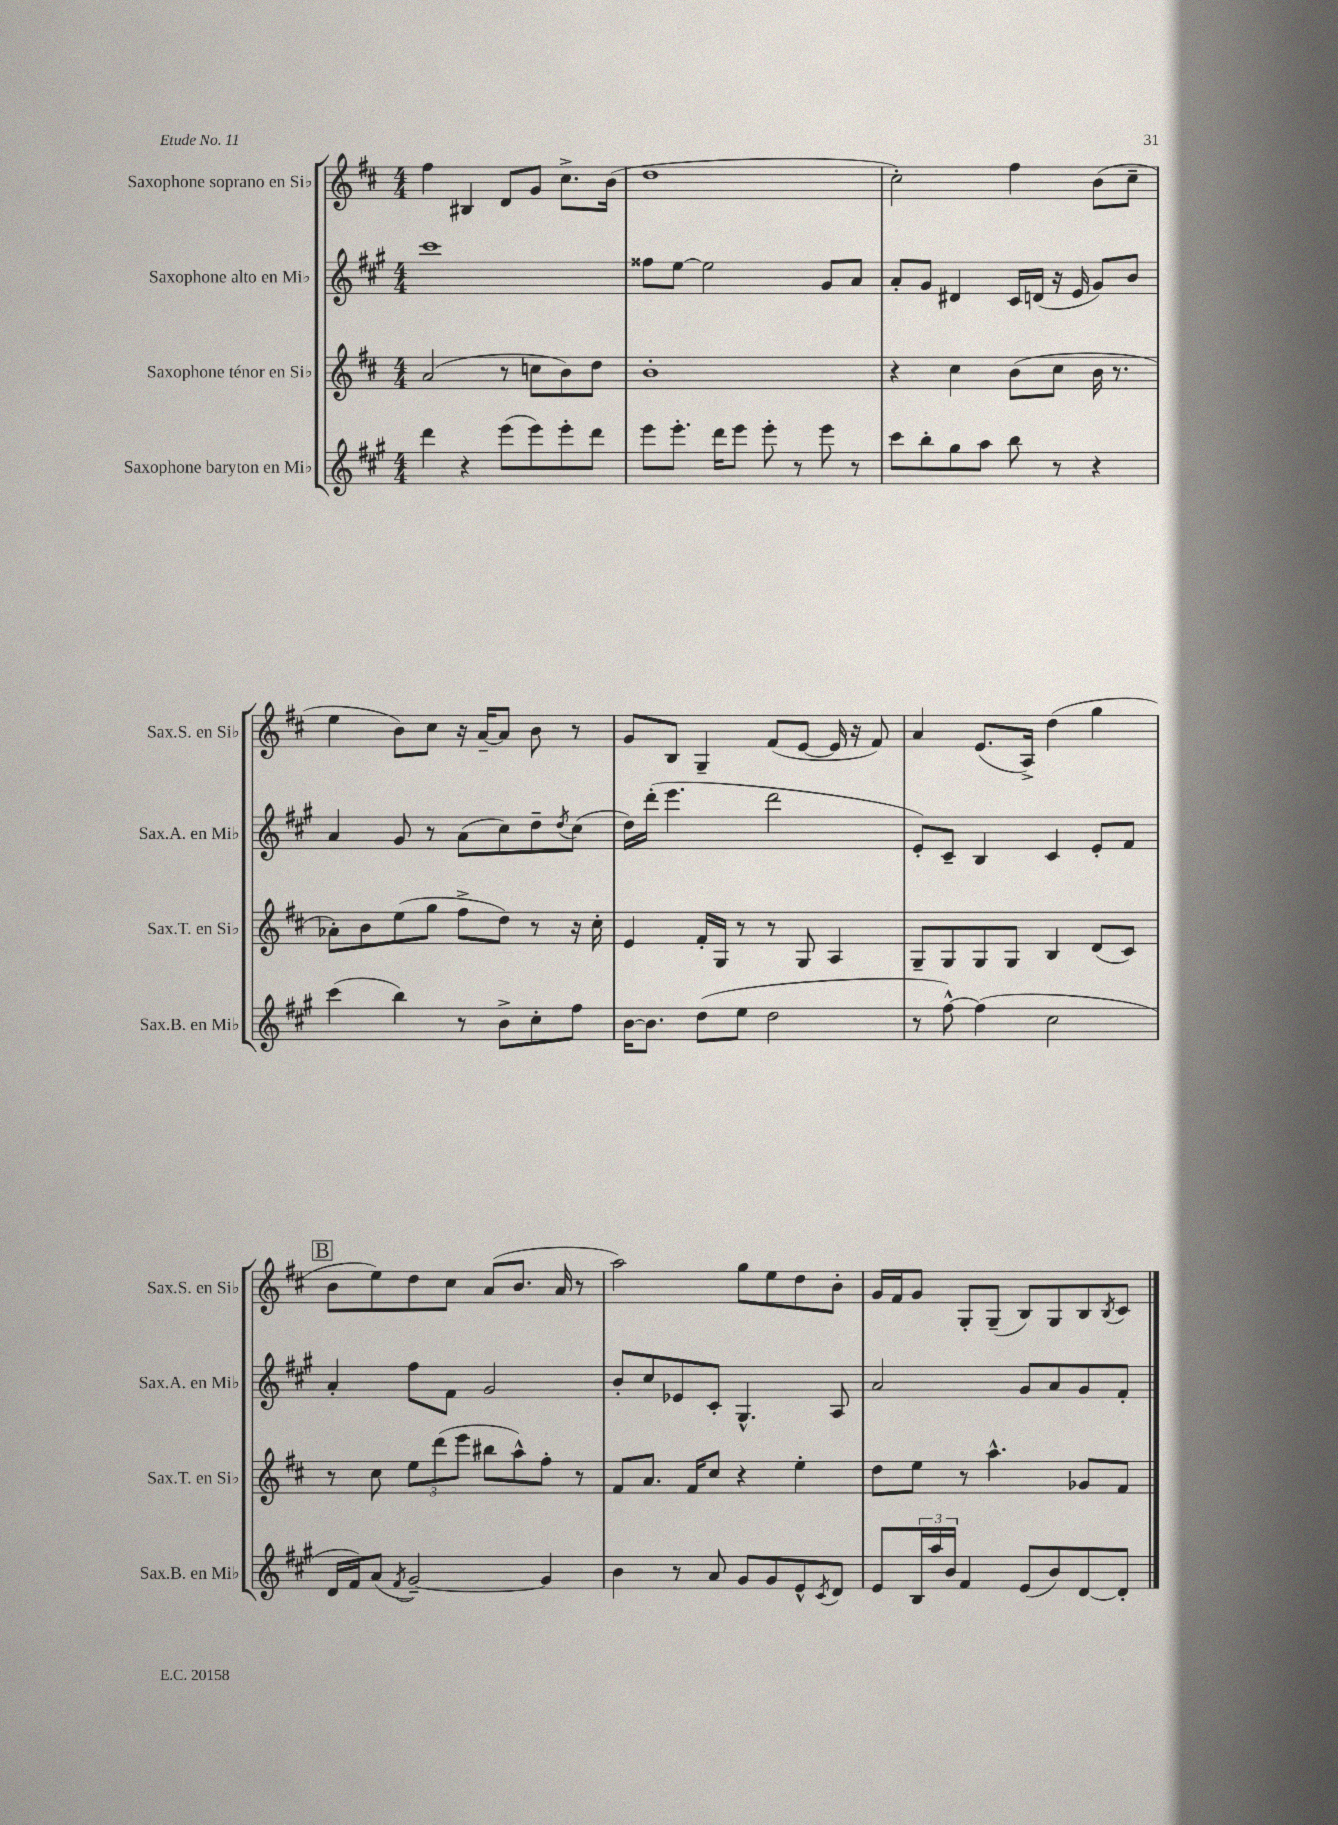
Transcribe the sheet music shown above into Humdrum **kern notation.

**kern	**kern	**kern	**kern
*staff4	*staff3	*staff2	*staff1
*clefG2	*clefG2	*clefG2	*clefG2
*k[f#c#g#]	*k[f#c#]	*k[f#c#g#]	*k[f#c#]
*M4/4	*M4/4	*M4/4	*M4/4
4ddd	(2a	1ccc#	4ff#
4r	.	.	4B#
(8eee	8r	.	8d
8eee)	8cc	.	8g
8eee'	8b)	.	8.cc#^
8ddd	8dd	.	.
.	.	.	(16b
=	=	=	=
8eee	1b'	8ff##	1dd
8.eee'	.	[8ee	.
.	.	2ee]	.
16ddd	.	.	.
8eee	.	.	.
8eee'	.	.	.
8r	.	.	.
8eee	.	8g#	.
8r	.	8a	.
=	=	=	=
8ccc#	4r	8a'	2cc#')
8bb'	.	8g#	.
8gg#	4cc#	4d#	.
8aa	.	.	.
8bb	(8b	16c#	4ff#
.	.	(16d	.
8r	8cc#	16r	.
.	.	16e	.
4r	16b	8g#)	(8b
.	8.r	.	.
.	.	8b	8cc#~
=	=	=	=
(4ccc#	8a-')	4a	4ee
.	8b	.	.
4bb)	(8ee	8g#	8b)
.	8gg	8r	8cc#
8r	8ff#^	(8a	16r
.	.	.	[16a~
8b^	8dd)	8cc#)	8a]
8cc#'	8r	8dd~	8b
.	.	8qdd	.
8ff#	16r	(8cc#	8r
.	16cc#'	.	.
=	=	=	=
[16b	4e	16dd)	8g
8.b]	.	(16ddd'	.
.	.	4.eee	8B
(8dd	16f#'	.	4G~
.	16G	.	.
8ee	8r	.	.
2dd	8r	2ddd	(8f#
.	8G	.	[8e
.	4A	.	16e]
.	.	.	16r
.	.	.	8f#)
=	=	=	=
8r	8G~	8e')	4a
[8ff#^^)	8G	8c#~	.
(4ff#]	8G	4B	(8.e
.	8G	.	.
.	.	.	16A^)
2cc#	4B	4c#	(4dd
.	(8d	8e'	4gg
.	8c#)	8f#	.
=	=	=	=
16d	8r	4a'	8b
16f#)	.	.	.
(8a	8cc#	.	8ee)
8qf#	.	.	.
[2g#~)	12ee	8ff#	8dd
.	(12ddd	.	.
.	.	8f#	8cc#
.	12eee	.	.
.	8bb#	2g#	(8a
.	8aa^^)	.	8.b
4g#]	8ff#'	.	.
.	.	.	16a
.	8r	.	8r
=	=	=	=
4b	8f#	8b'	2aa)
.	8.a	8cc#	.
8r	.	8e-	.
.	16f#	.	.
8a	8cc#	8c#'	.
8g#	4r	4.G#^^	8gg
8g#	.	.	8ee
8e^^	4ee'	.	8dd
8qc#	.	.	.
8d	.	8A	8b'
=	=	=	=
8e	8dd	2a	16g
.	.	.	16f#
24B	8ee	.	8g
24aa	.	.	.
24b	.	.	.
4f#	8r	.	8G'
.	4.aa^^	.	(8G~
(8e	.	8g#	8B)
8b)	.	8a	8G
[8d	8g-	8g#	8B
.	.	.	8qB
8d']	8f#	8f#'	8c#
==	==	==	==
*-	*-	*-	*-
